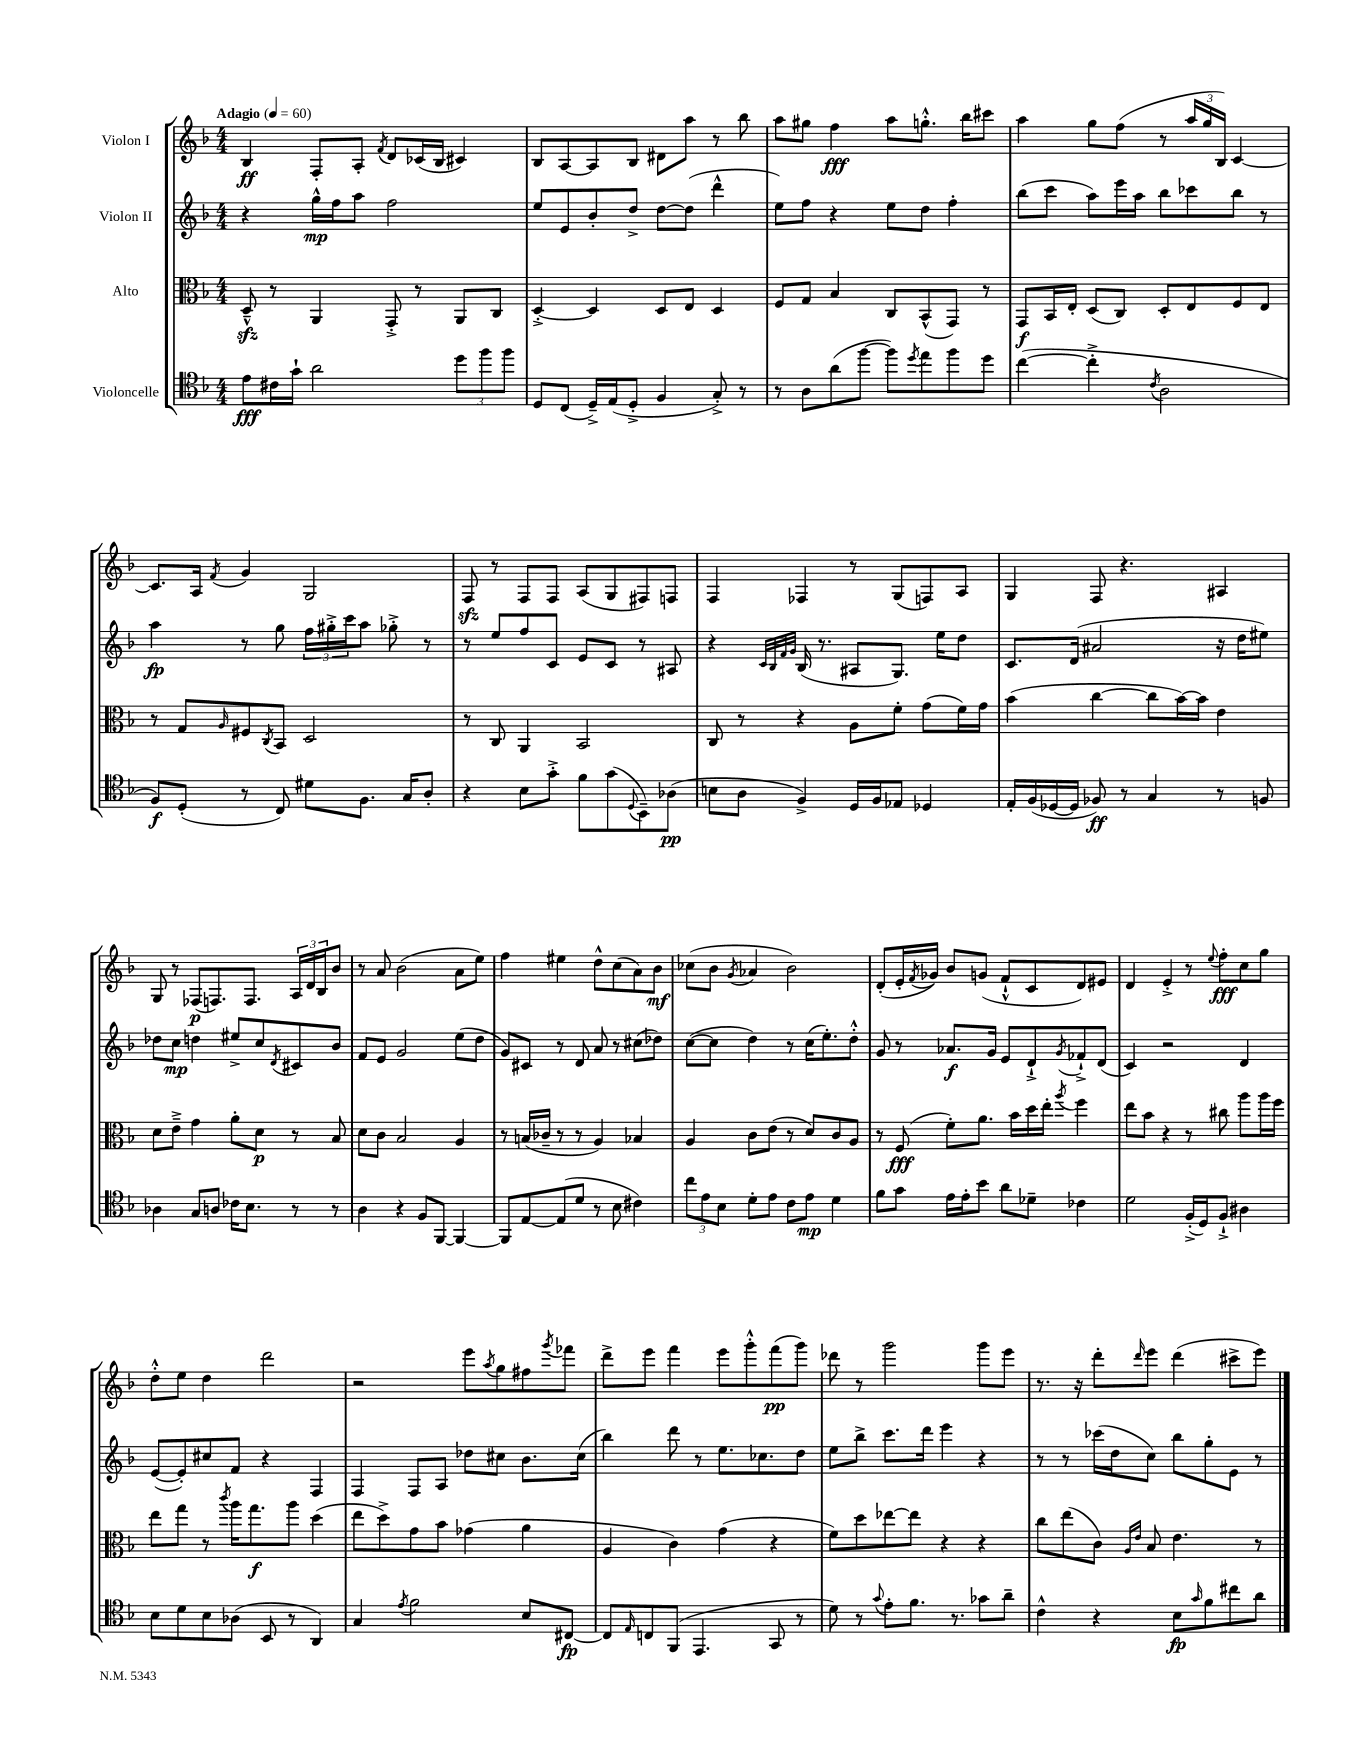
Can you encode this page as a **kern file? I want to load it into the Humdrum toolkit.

**kern	**kern	**kern	**kern
*staff4	*staff3	*staff2	*staff1
*clefC4	*clefC3	*clefG2	*clefG2
*k[b-]	*k[b-]	*k[b-]	*k[b-]
*M4/4	*M4/4	*M4/4	*M4/4
*MM60	*MM60	*MM60	*MM60
8e	8D~^^	4r	4B-
16c#	8r	.	.
16g`	.	.	.
2a	4AA	16gg^^	8F'
.	.	16ff	.
.	.	8aa	8A'
.	.	.	8qf
.	8GG'^	2ff	8d
.	8r	.	(16c-
.	.	.	16B-
12dd	8AA	.	4c#)
12ff	.	.	.
.	8C	.	.
12ff	.	.	.
=	=	=	=
8D	[4D'^	8ee	8B-
(8C	.	8e	[8A
16D~^)	4D]	8b-'	8A]
(16E	.	.	.
8D'^	.	8dd^	8B-
4F	8D	[8dd	8d#
.	8E	(8dd]	8aa
8G'^)	4D	4ddd^^	8r
8r	.	.	8bb-
=	=	=	=
8r	8F	8ee)	8aa
8A	8G	8ff	8gg#
(8a	4B-	4r	4ff
[8ff	.	.	.
8ff])	8C	8ee	8aa
8qdd	.	.	.
8ee	(8BB-^^	8dd	8.gg'^^
8ff	8GG)	4ff'	.
.	.	.	16bb-
8dd	8r	.	8ccc#
=	=	=	=
([4cc	8GG	(8bb-	4aa
.	16BB-	8ccc	.
.	16E'	.	.
4cc'^]	(8D	8aa)	8gg
.	8C)	16eee	(8ff
.	.	16aa	.
8qc	.	.	.
2A	8D'	8bb-	8r
.	8E	8ccc-	24aa
.	.	.	24gg
.	.	.	24B-)
.	8F	8bb-	[4c
.	8E	8r	.
=	=	=	=
8F)	8r	4aa	8.c]
(8D'	8G	.	.
.	.	.	16A
.	16qqA	.	8qf
8r	8F#	8r	4g
.	8qC	.	.
8C)	8BB-	8gg	.
8d#	2D	24ff	2G
.	.	24gg#'^	.
.	.	24ccc	.
8.F	.	8aa	.
.	.	8gg-'^	.
16G	.	.	.
8A'	.	8r	.
=	=	=	=
4r	8r	8r	8F
.	8C	8ee	8r
8B-	4AA	8ff	8F
8g'^	.	8c	8F
8f	2BB-	8e	(8A
(8g	.	8c	8G
8qqD	.	.	.
8BB-~)	.	8r	8F#)
(8A-	.	8A#	8F
=	=	=	=
8B	8C	4r	4F
8A	8r	.	.
.	.	32qqc	.
.	.	32qqB-	.
.	.	32qqf	.
.	.	32qqg	.
4F^)	4r	(16B-	4F-
.	.	8.r	.
16D	8A	8A#	8r
16F	.	.	.
8E-	8f'	8.G)	(8G
4D-	(8g	.	8F)
.	.	16ee	.
.	16f)	8dd	8A
.	16g	.	.
=	=	=	=
16E'	(4b-	8.c	4G
(16F	.	.	.
[16D-	.	.	.
16D-]	.	(16d	.
8F-)	[4cc	2a#	8F
8r	.	.	4.r
4G	8cc]	.	.
.	[16b-)	.	.
.	16b-]	.	.
8r	4e	16r	4A#
.	.	16dd	.
8F	.	8ee#)	.
=	=	=	=
4A-	8d	8dd-	8G
.	8e~^	8cc	8r
8G	4g	4dd	(8F-
8A	.	.	8.F)
16c-	8a'	8ee#^	.
8.B-	.	.	8.F
.	8d	8cc	.
.	.	8qd	.
8r	8r	8c#	24A
.	.	.	24d
.	.	.	24B-
8r	8B-	8b-	8b-
=	=	=	=
4A	8d	8f	8r
.	8c	8e	8a
4r	2B-	2g	(2b-
8F	.	.	.
[8FF	.	.	.
4FF_	4A	(8ee	8a
.	.	8dd	8ee)
=	=	=	=
8FF]	8r	8g)	4ff
[8E	(16B	8c#	.
.	16c-~	.	.
(8E]	8r	8r	4ee#
8d	8r	8d	.
8r	4A)	8a	8dd^^
8B-	.	8r	(8cc
4c#)	4B-	(8cc#	8a)
.	.	8dd-)	8b-
=	=	=	=
12cc	4A	([8cc	(8cc-
12e	.	.	.
.	.	8cc]	8b-
12B-	.	.	.
.	.	.	8qg
8d'	8c	4dd)	4a-
8e	(8e	.	.
8c	8r	8r	2b-)
8e	8d)	(16cc	.
.	.	8.ee')	.
4d	8c	.	.
.	8A	8dd'^^	.
=	=	=	=
8f	8r	8g	(8d'
8g	(8F	8r	16e'
.	.	.	8qf
.	.	.	16g-)
16e	8f')	8.a-	8b-
16e'	.	.	.
8b-	8.a	.	(8g
.	.	16g	.
8a	.	8e	8f`^^
.	16b-	.	.
8d-~	16dd	8d`^	8c
.	16ee'	.	.
.	8qaa	8qg	.
4c-	4ff	8f-`^	8d)
.	.	(8d	8e#
=	=	=	=
2d	8ee	4c)	4d
.	8b-	.	.
.	4r	2r	4e'^
(16F'^	8r	.	8r
16D)	.	.	.
.	.	.	8qqee
8F`^	8cc#	.	8ff'
4A#	8aa	4d	8cc
.	16aa	.	8gg
.	16ff	.	.
=	=	=	=
8B-	8ee	([8e	8dd'^^
8d	8gg	8e'])	8ee
8B-	8r	8cc#	4dd
.	8qccc	.	.
(8A-	16aa	8f	.
.	8.gg	.	.
8BB-	.	4r	2ddd
8r	8aa	.	.
4AA)	(4dd	4F	.
=	=	=	=
4G	8ee	4F	2r
.	8dd^)	.	.
8qe	.	.	.
2f	8g	8F	.
.	8b-	8A	.
.	(4g-	8dd-	8eee
.	.	.	8qaa
.	.	8cc#	8gg
8B-	4a	8.b-	8ff#
.	.	.	8qggg
[8C#	.	.	8fff-
.	.	(16cc#	.
=	=	=	=
8C#]	4A	4bb-)	8ddd^
16qqE	.	.	.
8C	.	.	8eee
(8FF	4c)	8ddd	4fff
4.EE	.	8r	.
.	(4g	8.ee	8eee
.	.	.	8ggg'^^
.	.	8.cc-	.
8GG	4r	.	(8fff
8r	.	8dd	8ggg)
=	=	=	=
8d)	8f)	8ee	8ddd-
8r	8dd	8bb-^	8r
8qqg	.	.	.
8e'	[8ee-	8.ccc	2ggg
8.f	8ee-]	.	.
.	.	16ddd	.
.	4r	4eee	.
8.r	.	.	.
8g-	4r	4r	8ggg
8a~	.	.	8eee
=	=	=	=
4c^^	8cc	8r	8.r
.	(8ee	8r	.
.	.	.	16r
4r	8c)	(16ccc-	8ddd'
.	.	16dd	.
.	16qqA	.	.
.	16qqe	.	16qqddd
.	8B-	8cc)	8eee
8B-	4.e	8bb-	(4ddd
16qqg	.	.	.
8f	.	8gg'	.
8cc#	.	8e	8ccc#^
8a	8r	8r	8eee)
==	==	==	==
*-	*-	*-	*-
